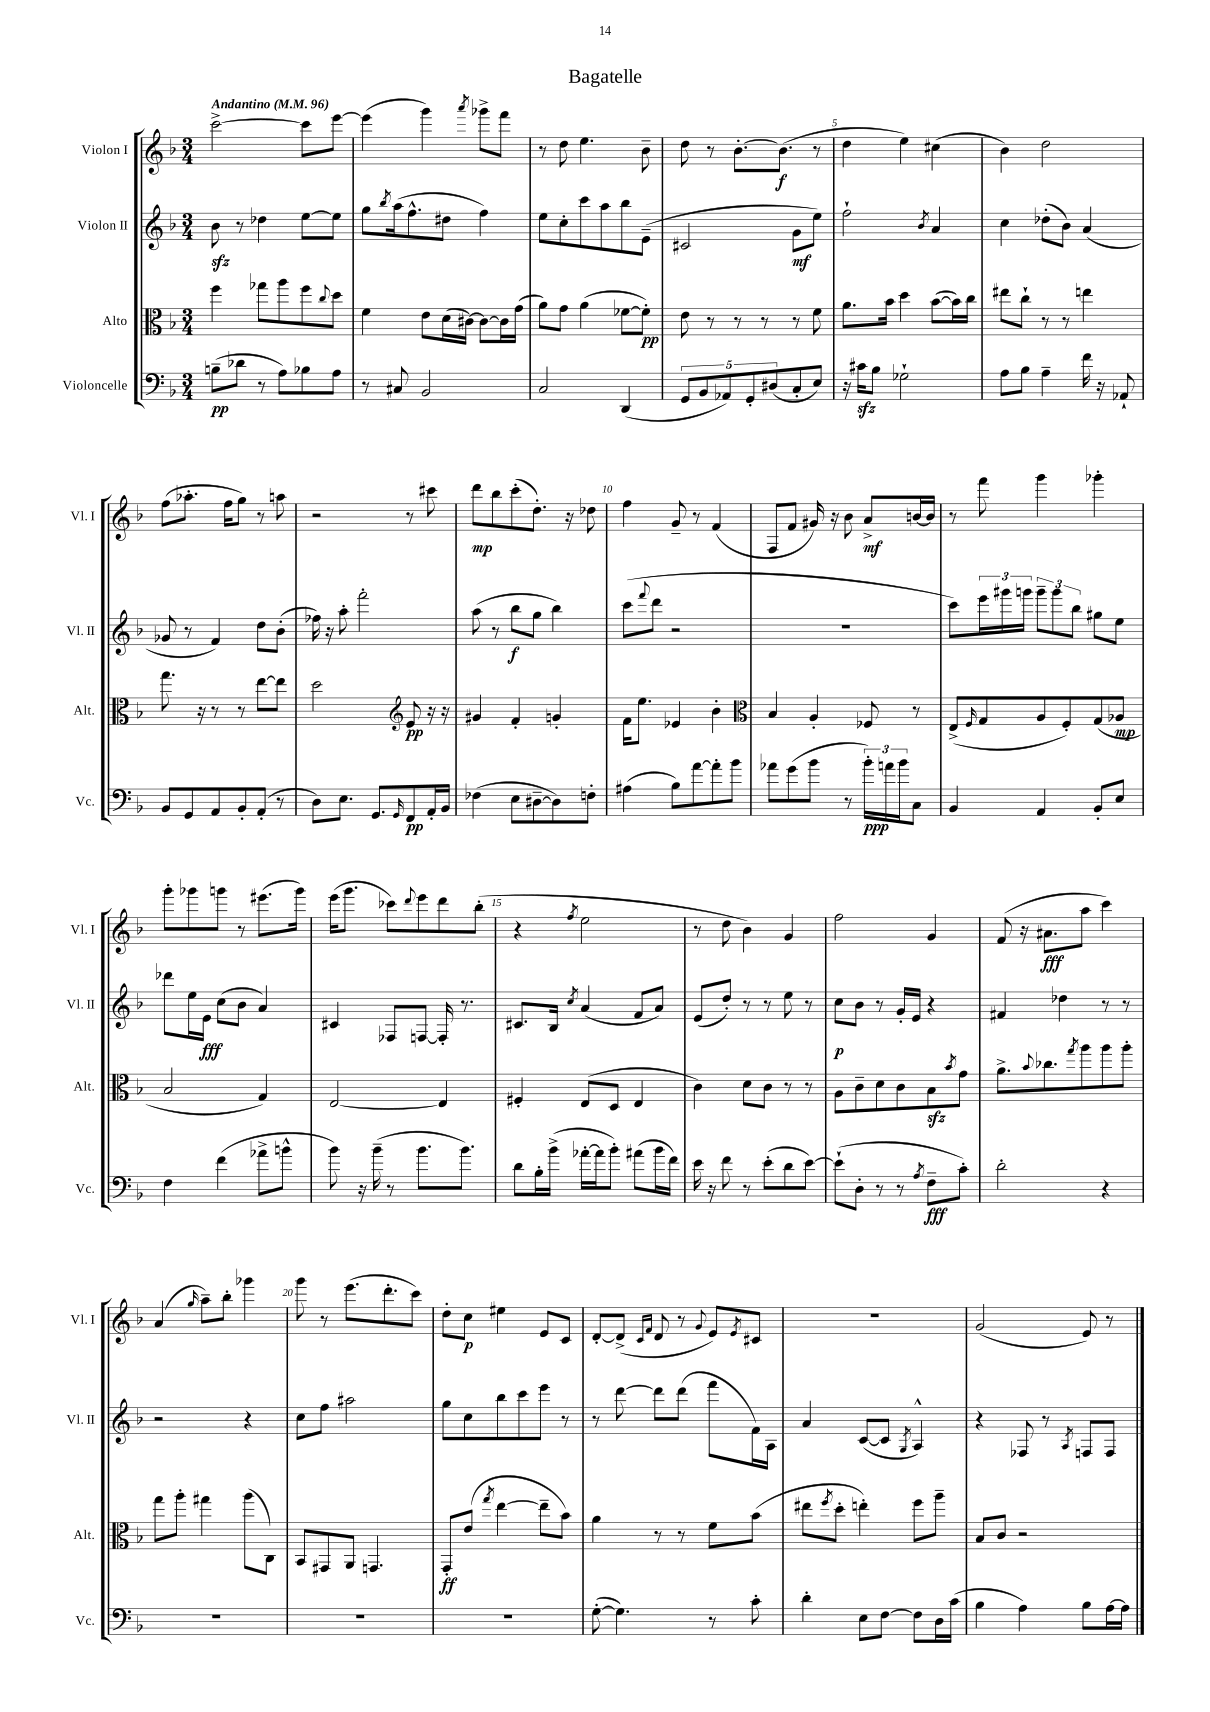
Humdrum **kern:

**kern	**kern	**kern	**kern
*staff4	*staff3	*staff2	*staff1
*clefF4	*clefC3	*clefG2	*clefG2
*k[b-]	*k[b-]	*k[b-]	*k[b-]
*M3/4	*M3/4	*M3/4	*M3/4
*MM96	*MM96	*MM96	*MM96
(8B~\L	4ff\	8b-\	[2ccc^\
8d-\J	.	8r	.
8r	8gg-\L	4dd-\	.
8A\L)	8aa\	.	.
8B-\	8ff\	[8ee\L	8ccc\]L
.	8qqcc/	.	.
8A\J	8dd\J	8ee\]J	[8eee\J
=	=	=	=
8r	4f\	8gg\L	(4eee\]
.	.	8qbb-/	.
8C#/	.	(16aa\k	.
.	.	8.ff^^\	.
2BB-/	8e\L	.	4ggg\)
.	(16d\L	8dd#\J	.
.	[16c#\JJ)	.	.
.	.	.	8qaaa/
.	8c#\_L	4ff\)	8ggg-^\L
.	16c#\]L	.	8fff\J
.	(16g\JJ	.	.
=	=	=	=
2C/	8a\L)	8ee\L	8r
.	8g\J	8cc'\	8dd\
.	(4a\	8ccc\	4.ee\
.	.	8aa\	.
(4DD/	[8f-\L	8bb-\	.
.	8f-'\]J)	(8e~\J	8b-~\
=	=	=	=
10GG/L	8e\	2c#/	8dd\
10BB-/	.	.	.
.	8r	.	8r
10AA-/)	.	.	.
.	8r	.	[8.b-'\L
10GG'/	.	.	.
.	8r	.	.
(10D#/	.	.	.
.	.	.	(8.b-\]J
8C'/	8r	8g\L	.
8E/J)	8f\	8ee\J)	8r
=	=	=	=
16r	8.a\L	2ff`\	4dd\
16c#\LK	.	.	.
8B-\J	.	.	.
.	16b-\Jk	.	.
2G-`\	4dd\	.	4ee\)
.	.	8qb-/	.
.	([8b-\L	4a/	(4cc#\
.	16b-\]L)	.	.
.	16cc\JJ	.	.
=	=	=	=
8A\L	8ee#\L	4cc\	4b-\)
8B-\J	8cc`\J	.	.
4A~\	8r	(8dd-'\L	2dd\
.	8r	8b-\J)	.
16f\	4ee\	(4a/	.
16r	.	.	.
8AA-`/	.	.	.
=	=	=	=
8BB-/L	8.gg\	8g-/	(8ff\L
8GG/	.	8r	8.aa-'\J
.	16r	.	.
8AA/	8r	4f/)	.
.	.	.	16ff\LK
8BB-'/	8r	.	8gg\J)
(8AA'/J	[8ee\L	8dd\L	8r
8r	8ee\]J	(8b-'\J	8aa\
=	=	=	=
8D\L)	2dd\	16ff-\)	2r
.	.	16r	.
8.E\J	.	8aa'\	.
.	.	2fff'\	.
8.GG/L	.	.	.
*	*clefG2	*	*
16qqGG/	.	.	.
8FF/	8e/	.	8r
16AA'/L	16r	.	8ccc#\
16BB-/JJ	16r	.	.
=	=	=	=
(4F-\	4g#/	(8aa\	8ddd\L
.	.	8r	8bb-\
8E\L	4f'/	8bb-\L	(8ccc'\
[8D#~\	.	8gg\J	8.dd'\J)
8D#\])	4g'/	4bb-\)	.
.	.	.	16r
8F'\J	.	.	8dd-\
=	=	=	=
(4A#\	16f\LK	(8ccc\L	4ff\
.	8.ee\J	.	.
.	.	8qqfff/	.
.	.	8ddd\J	.
8B-\L)	4e-/	2r	8g~/
[8a\	.	.	8r
8a'\]	4b-'\	.	(4f/
8b-\J	.	.	.
=	=	=	=
*	*clefC3	*	*
8a-\L	4B-/	2.r	8F/L
(8g\	.	.	8f/J
8b-\J	4A'/	.	16g#/)
.	.	.	16r
8r	.	.	8b-\
24b-'\LL)	8F-/	.	8a^/L
24a\	.	.	.
24b-\J	.	.	.
8C\J	8r	.	[16b/L
.	.	.	16b/]JJ
=	=	=	=
4BB-/	(8E^/L	8ccc\L)	8r
.	16qqF/	.	.
.	8G/	24eee\L	8fff\
.	.	24ggg#\	.
.	.	24ggg\JJ	.
4AA/	8A/	12ggg~\L	4ggg\
.	.	12ggg\	.
.	8F'/)	.	.
.	.	12bb-\J	.
8BB-'/L	(8G/	8gg#\L	4ggg-'\
8E/J	8A-/J	8ee\J	.
=	=	=	=
4F\	2B-/	8ddd-\L	8ggg'\L
.	.	16ee\L	8ggg-\
.	.	16e\JJ	.
(4f\	.	(8cc\L	8ggg\J
.	.	8b-\J	8r
8a-^\L	4G/)	4a/)	(8.eee#\L
8b^^\J	.	.	.
.	.	.	16ggg\Jk)
=	=	=	=
8b-\)	[2E/	4c#/	(16eee\LK
.	.	.	8.ggg\J
16r	.	.	.
(16b-~\	.	.	.
8r	.	8F-/L	8ccc-\L)
.	.	.	8qqddd/
8.b-\L	.	[8F/J	8eee\
.	4E/]	16F'/]	8ddd\
8.b-\J)	.	8.r	.
.	.	.	(8bb-'\J
=	=	=	=
8d\L	4F#'/	8.c#/L	4r
16B-'\L	.	.	.
(16b-^\JJ	.	16B-/Jk	.
.	.	8qcc/	8qff/
[16a-'\LL	(8E/L	(4a/	2ee\
16a-\]J	.	.	.
8b-'\J)	8D/J	.	.
(8a#\L	4E/	8f/L	.
16b-\L	.	8a/J)	.
16f\JJ)	.	.	.
=	=	=	=
16e\	4c\)	(8e/L	8r
16r	.	.	.
8f\	.	8dd'/J)	8dd\
8r	8d\L	8r	4b-\)
(8e'\L	8c\J	8r	.
8d\	8r	8ee\	4g/
[8e\J)	8r	8r	.
=	=	=	=
(8e`\]L	8A\L	8cc\L	2ff\
8D'\J	8c~\	8b-\J	.
8r	8d\	8r	.
8r	8c\	16g'/LL	.
.	.	16e/JJ	.
8qA/	.	.	.
8F~\L	8B-\	4r	4g/
.	8qb-/	.	.
8c'\J)	8g\J	.	.
=	=	=	=
2d'\	8.a^\L	4f#/	(8f/
.	.	.	16r
.	8qqb-/	.	.
.	8.cc-\	.	8.a#\L
.	.	4dd-\	.
.	8qgg/	.	.
.	8aa\	.	8aa\J
4r	8aa\	8r	4ccc\)
.	8aa'\J	8r	.
=	=	=	=
2.r	8gg\L	2r	(4a/
.	8aa'\J	.	.
.	.	.	16qqgg/
.	4gg#\	.	8aa~\L)
.	.	.	8bb-'\J
.	(8aa\L	4r	4ggg-\
.	8C\J)	.	.
=	=	=	=
2.r	8BB-/L	8cc\L	8ggg\
.	8GG#/	8ff\J	8r
.	8AA/J	2aa#\	(8.eee\L
.	4.GG/	.	.
.	.	.	8.ddd'\
.	.	.	8ccc\J)
=	=	=	=
2.r	8GG'/L	8gg\L	8dd'\L
.	(8e/J	8cc\	8cc\J
.	8qgg/	.	.
.	[4ee\	8bb-\	4ee#\
.	.	8ccc\	.
.	8ee~\]L	8eee\J	8e/L
.	8b-\J)	8r	8c/J
=	=	=	=
([8G'\	4a\	8r	[8d'/L
4.G\])	.	[8ddd\	(8d^/]J
.	.	.	16qqc/LL
.	.	.	16qqf/JJ
.	8r	8ddd\]L	8d/
.	8r	(8ddd\J	8r
.	.	.	8qqg/
8r	8f\L	8fff\L	8e/L)
.	.	.	8qe/
8c'\	(8b-\J	16f\L)	8c#/J
.	.	16A\JJ	.
=	=	=	=
4d'\	8ee#\L	4a/	2.r
.	8qff/	.	.
.	8dd'\J	.	.
8E\L	4ee'\)	([8c/L	.
[8F\J	.	8c/]J	.
.	.	8qG/	.
8F\]L	8ff\L	4A^^/)	.
16D\L	8aa~\J	.	.
(16c\JJ	.	.	.
=	=	=	=
4B-\	8B-/L	4r	(2g/
.	8c/J	.	.
4A\)	2r	8F-/	.
.	.	8r	.
.	.	8qA/	.
8B-\L	.	8F/L	8e/)
[16A\L	.	8F/J	8r
16A\]JJ	.	.	.
==	==	==	==
*-	*-	*-	*-
